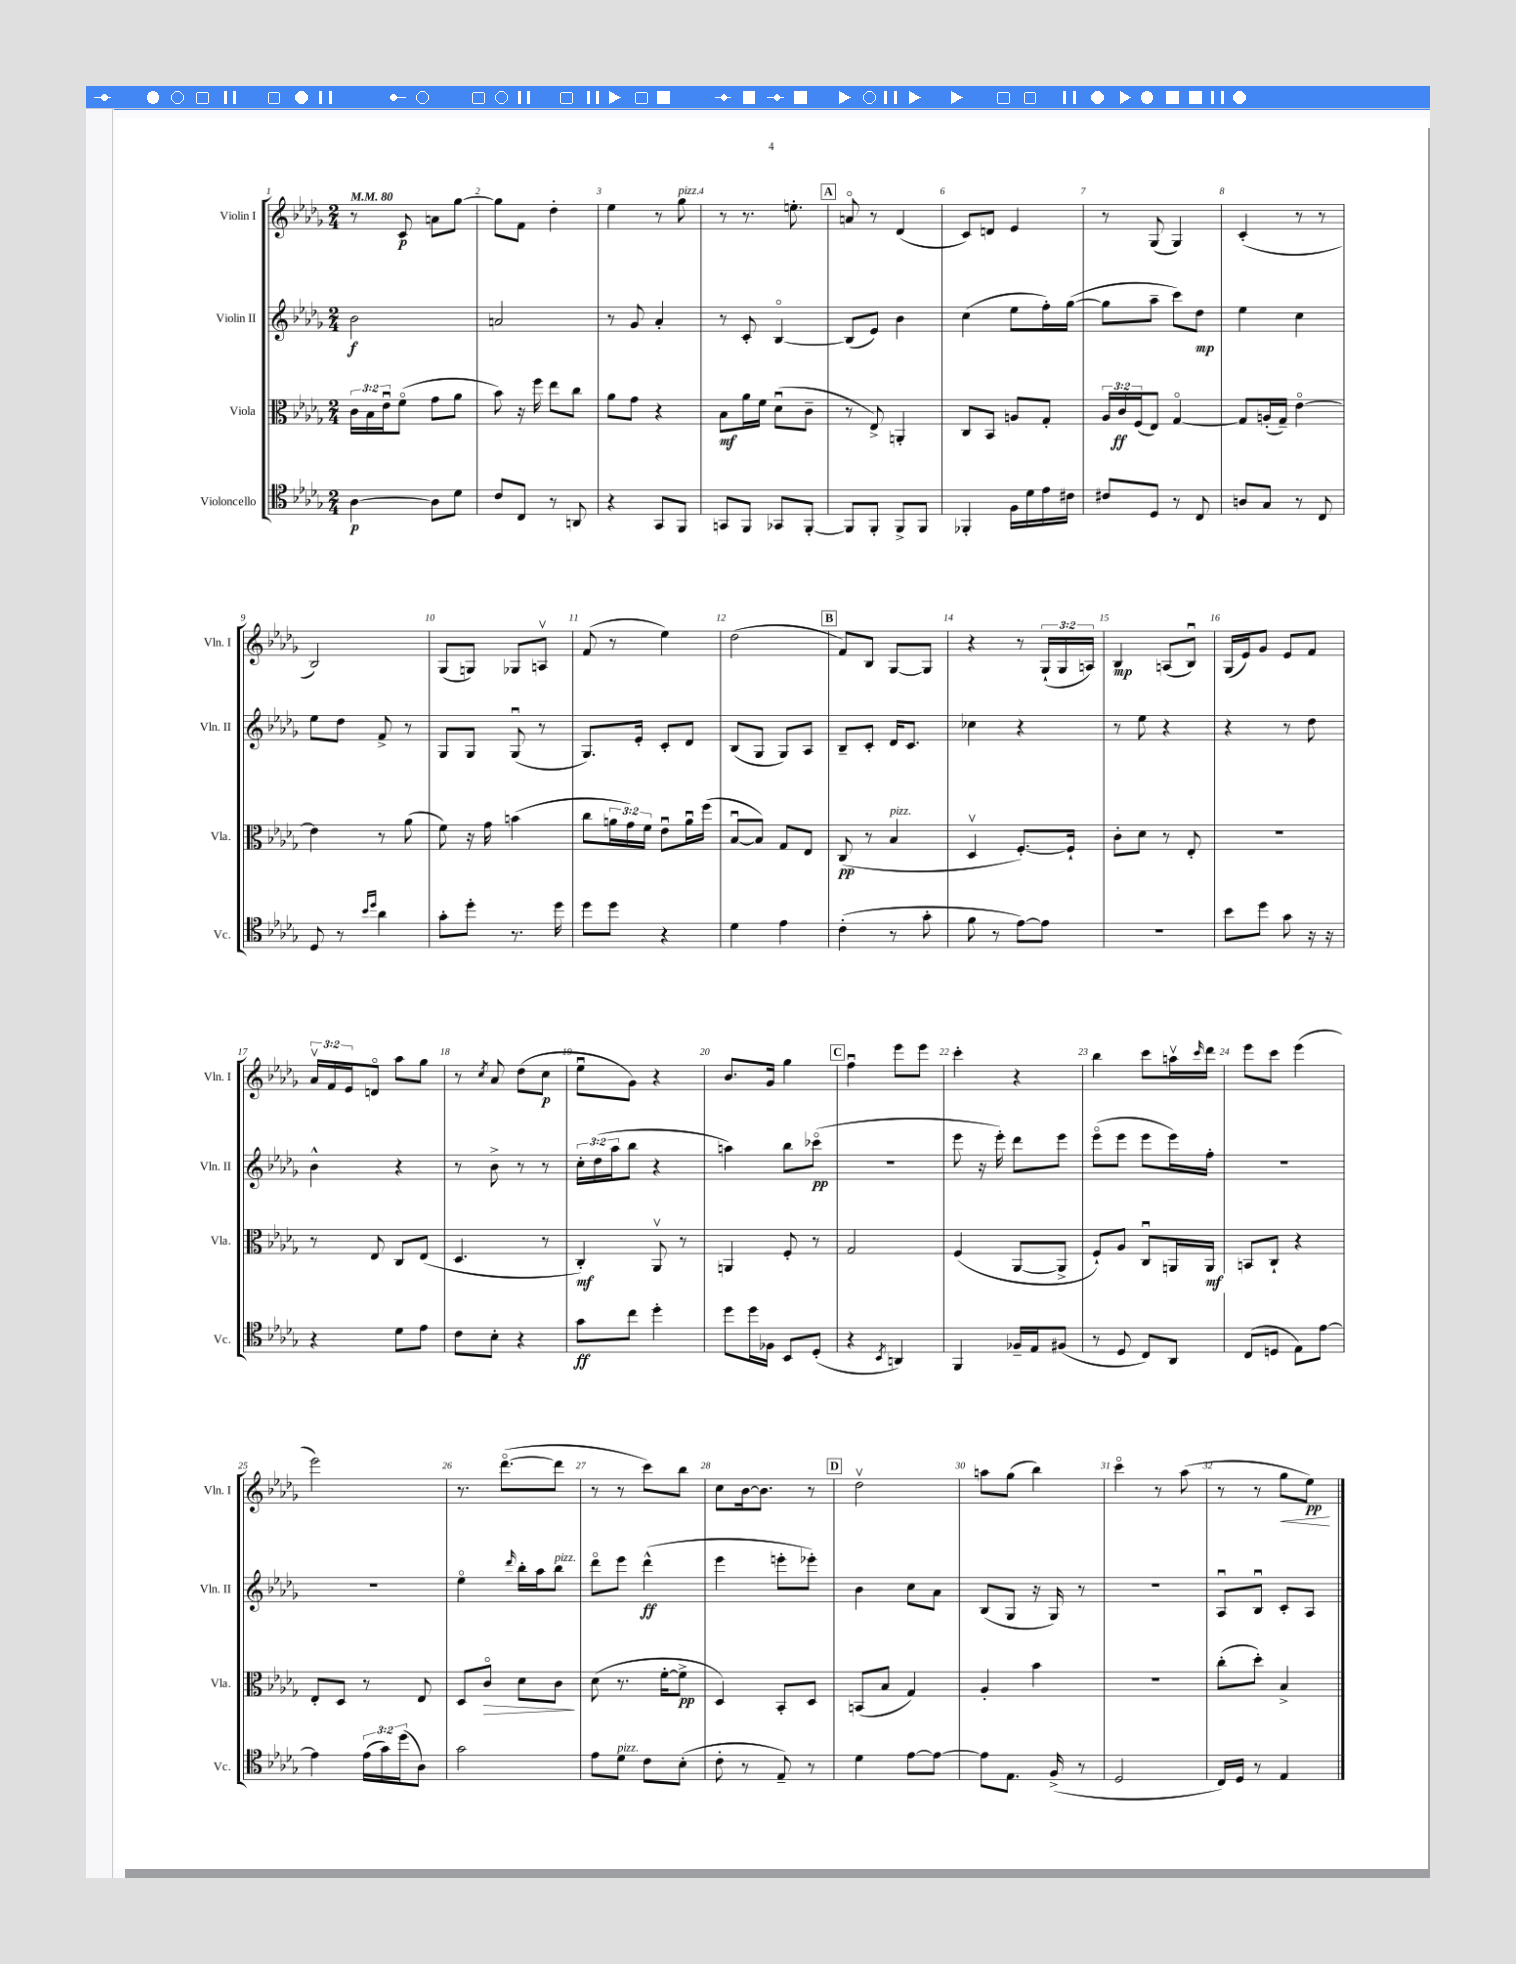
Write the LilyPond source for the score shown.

<<
\new StaffGroup <<
\new Staff = "s0" \with { instrumentName = "Violin I" shortInstrumentName = "Vln. I" } {
    \clef treble \key des \major \numericTimeSignature \time 2/4 \override Staff.TupletNumber.text = #tuplet-number::calc-fraction-text \tempo 4 = 80
    r8 c'8\p a'8 ges''8~ |
    ges''8 f'8 des''4-. |
    ees''4 r8 ges''8^\markup { \italic "pizz." } |
    r8 r8. e''8.-. |
    \mark \markup { \box "A" } a'8\flageolet r8 des'4( |
    c'8) d'8 ees'4 |
    r8 ges8( ges4) |
    c'4-.( r8 r8 |
    bes2) |
    ges8( g8) ges8 a8\upbow |
    f'8( r8 ees''4) |
    des''2( |
    \mark \markup { \box "B" } f'8) bes8 ges8~ ges8 |
    r4 r8 \tuplet 3/2 { ges16-!( ges16 a16) } |
    bes4\mp a8( bes8\downbow) |
    ges16( ees'16) ges'8 ees'8 f'8 |
    \tuplet 3/2 { aes'16\upbow f'16 ees'16 } d'8\flageolet aes''8 ges''8 |
    r8 \acciaccatura { c''8 } aes'8 des''8( c''8\p |
    ees''8\downbow ges'8) r4 |
    bes'8. ges'16 ges''4 |
    \mark \markup { \box "C" } f''4\downbow ees'''8 ees'''8 |
    c'''4-. r4 |
    bes''4 c'''8 a''16\upbow \grace { c'''16 } des'''16 |
    ees'''8 c'''8 ees'''4( |
    ees'''2) |
    r8. des'''8.~\flageolet( des'''8 |
    r8 r8 c'''8) bes''8 |
    c''8 bes'16~ bes'8. r8 |
    \mark \markup { \box "D" } des''2\upbow |
    a''8 ges''8( bes''4) |
    c'''4\flageolet r8 aes''8( |
    r8 r8 ges''8\< ees''8\pp\!) \bar "|." |
}
\new Staff = "s1" \with { instrumentName = "Violin II" shortInstrumentName = "Vln. II" } {
    \clef treble \key des \major \numericTimeSignature \time 2/4 \override Staff.TupletNumber.text = #tuplet-number::calc-fraction-text
    bes'2\f |
    a'2 |
    r8 ges'8 aes'4-. |
    r8 c'8-. bes4~\flageolet |
    \mark \markup { \box "A" } bes8( ees'8) bes'4 |
    c''4( ees''8 f''16-.) ges''16~( |
    ges''8 aes''8-- c'''8) des''8\mp |
    ees''4 c''4 |
    ees''8 des''8 f'8-> r8 |
    ges8 ges8 ges8\downbow( r8 |
    ges8.) ees'16-. c'8-. des'8 |
    bes8( ges8 ges8) aes8 |
    \mark \markup { \box "B" } bes8-- c'8-. des'16 c'8. |
    ces''4 r4 |
    r8 ees''8 r4 |
    r4 r8 des''8 |
    bes'4-^ r4 |
    r8 bes'8-> r8 r8 |
    \tuplet 3/2 { c''16-. des''16( aes''16 } bes''8 r4 |
    a''4) bes''8 ces'''8\flageolet\pp( |
    \mark \markup { \box "C" } R2 |
    ees'''8 r16 ees'''16-.) des'''8 ees'''8 |
    ees'''8\flageolet( ees'''8 ees'''8 ees'''16) f''16-. |
    R2 |
    R2 |
    ees''4\flageolet \grace { des'''16 } bes''16-. aes''16 bes''8^\markup { \italic "pizz." } |
    des'''8\flageolet ees'''8 des'''4-^\ff( |
    ees'''4 e'''8-. ees'''8-.) |
    \mark \markup { \box "D" } bes'4 c''8 aes'8 |
    bes8( ges8 r16 ges16) r8 |
    R2 |
    aes8\downbow bes8\downbow c'8-. aes8 \bar "|." |
}
\new Staff = "s2" \with { instrumentName = "Viola" shortInstrumentName = "Vla." } {
    \clef alto \key des \major \numericTimeSignature \time 2/4 \override Staff.TupletNumber.text = #tuplet-number::calc-fraction-text
    \tuplet 3/2 { c'16 bes16 ees'16\downbow } f'8\flageolet( ges'8 aes'8 |
    bes'8) r16 f''16 ees''8 c''8 |
    aes'8 ges'8 r4 |
    bes8\mf aes'16 f'16 des'8\downbow( c'8-- |
    \mark \markup { \box "A" } r8 ees8->) a,4-. |
    c8 bes,8 a8 ges8-. |
    \tuplet 3/2 { aes16 c'16\ff f16( } ees8) ges4~\flageolet |
    ges8 a16-.( ges16--) ees'4~\flageolet |
    ees'4 r8 aes'8( |
    f'8) r16 ges'16 b'4( |
    c''8 \tuplet 3/2 { a'16 ges'16) f'16 } ees'8\downbow a'16\downbow f''16( |
    bes8~\downbow bes8) ges8 ees8 |
    \mark \markup { \box "B" } c8\pp( r8 bes4^\markup { \italic "pizz." } |
    des4\upbow f8.~-.) f16-! |
    c'8-. des'8 r8 ees8-. |
    R2 |
    r8 ees8 c8 ees8( |
    des4. r8 |
    c4-.\mf) aes,8\upbow r8 |
    a,4 f8-. r8 |
    \mark \markup { \box "C" } ges2 |
    f4( aes,8~ aes,8-> |
    f8-!) aes8 c8\downbow a,16 a,16\mf |
    b,8 c8-! r4 |
    ees8-. des8 r8 ees8 |
    des8 c'8\flageolet\> des'8 c'8\! |
    des'8( r8. f'16~-. f'8->\pp |
    des4) bes,8-. des8 |
    \mark \markup { \box "D" } b,8( bes8 ges4) |
    aes4-. bes'4 |
    R2 |
    c''8-.( des''8-.) bes4-> \bar "|." |
}
\new Staff = "s3" \with { instrumentName = "Violoncello" shortInstrumentName = "Vc." } {
    \clef tenor \key des \major \numericTimeSignature \time 2/4 \override Staff.TupletNumber.text = #tuplet-number::calc-fraction-text
    aes4~\p aes8 des'8 |
    c'8 c8 r8 a,8 |
    r4 ges,8 f,8 |
    g,8 f,8 ges,8 f,8~-. |
    \mark \markup { \box "A" } f,8 f,8-. f,8-> f,8 |
    fes,4-. f16 des'16 ees'16 cis'16 |
    cis'8 des8 r8 c8 |
    a8 ges8 r8 c8 |
    des8 r8 \grace { bes'16 des''16 } aes'4 |
    ges'8-. des''8-. r8. des''16 |
    des''8 des''8 r4 |
    des'4 ees'4 |
    \mark \markup { \box "B" } c'4-.( r8 ges'8-. |
    f'8 r8 ees'8~) ees'8 |
    R2 |
    bes'8 des''8 ges'8 r16 r16 |
    r4 des'8 ees'8 |
    c'8 bes8-. r4 |
    ges'8\ff c''8 des''4-. |
    des''8 des''16 fes16 bes,8 des8-.( |
    \mark \markup { \box "C" } r4 \acciaccatura { bes,8 } a,4) |
    f,4 fes16-- ees16 fis8( |
    r8 des8 c8) aes,8 |
    c8( d8 ees8) ees'8~ |
    ees'4 \tuplet 3/2 { ees'16( ges'16) des''16( } aes8) |
    ges'2 |
    ees'8 des'8^\markup { \italic "pizz." } c'8 bes8-.( |
    c'8-. r8 ees8--) r8 |
    \mark \markup { \box "D" } des'4 ees'8~ ees'8~ |
    ees'8 ees8. f16->( r8 |
    des2 |
    c16) des16 r8 ees4 \bar "|." |
}
>>
>>
\layout { \context { \Score \override BarNumber.break-visibility = ##(#f #t #t) barNumberVisibility = #all-bar-numbers-visible } }
